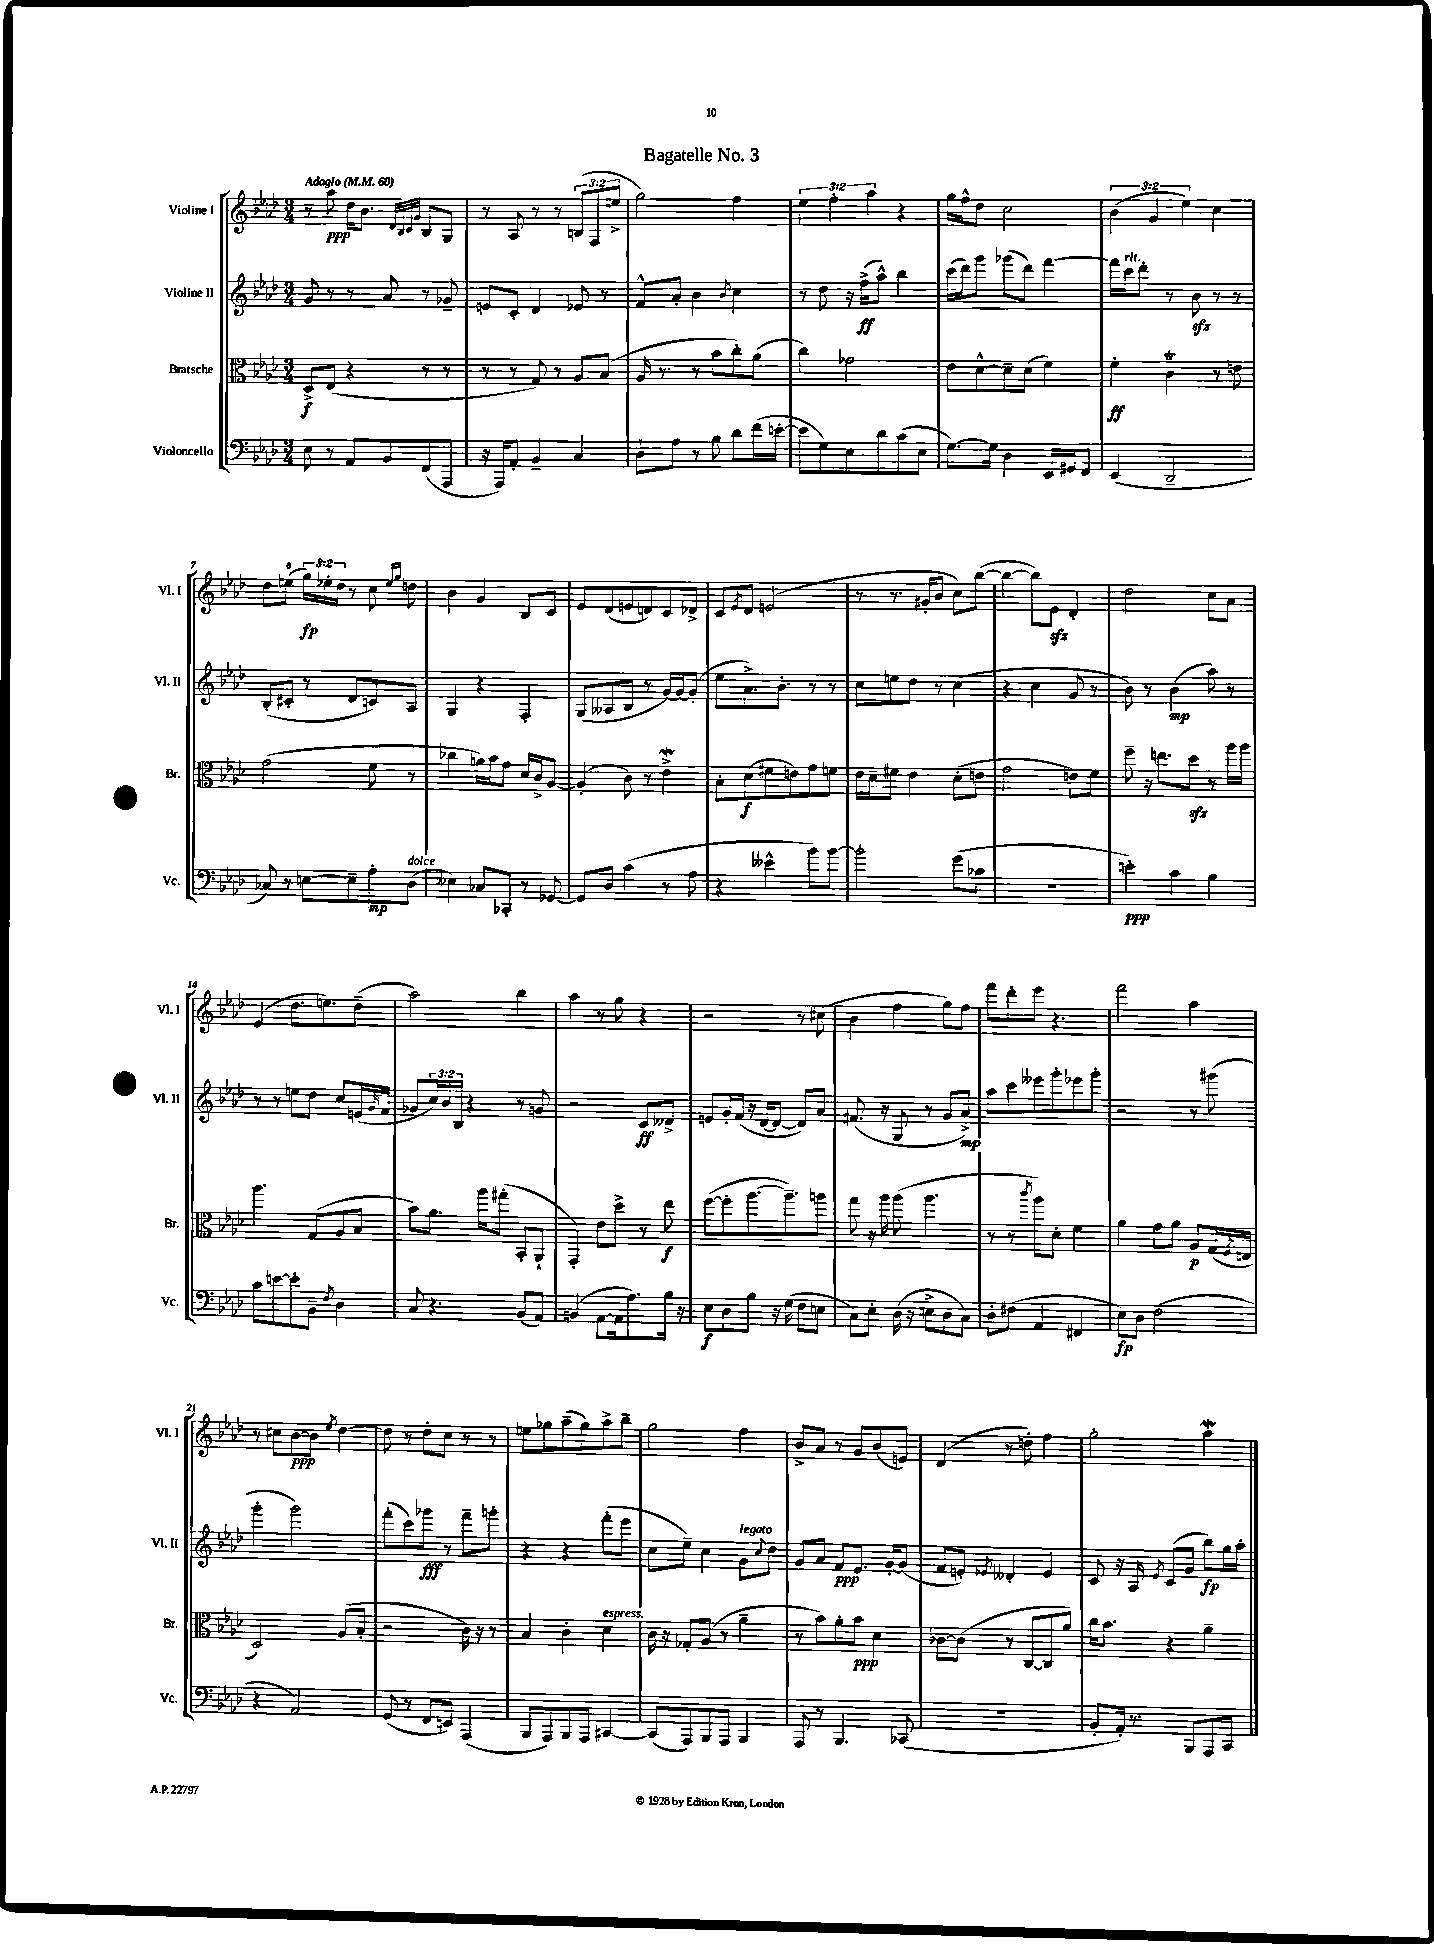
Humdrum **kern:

**kern	**dynam	**kern	**dynam	**kern	**dynam	**kern	**dynam
*part4	*part4	*part3	*part3	*part2	*part2	*part1	*part1
*staff4	*staff4	*staff3	*staff3	*staff2	*staff2	*staff1	*staff1
*I"Violoncello	*	*I"Bratsche	*	*I"Violine II	*	*I"Violine I	*
*I'Vc.	*	*I'Br.	*	*I'Vl. II	*	*I'Vl. I	*
*clefF4	*	*clefC3	*	*clefG2	*	*clefG2	*
*k[b-e-a-d-]	*	*k[b-e-a-d-]	*	*k[b-e-a-d-]	*	*k[b-e-a-d-]	*
*M3/4	*	*M3/4	*	*M3/4	*	*M3/4	*
*MM60	*	*MM60	*	*MM60	*	*MM60	*
=1	=1	=1	=1	=1	=1	=1	=1
!	!	!	!	!	!	!LO:TX:a:B:t=Adagio	!
8E-\	.	8D-^/L	f	8g/	.	8r	.
8r	.	(8E-/J	.	8r	.	8aa-\	ppp
8AA-/L	.	4r	.	8r	.	16dd-\KL	.
.	.	.	.	.	.	8.b-\J	.
8BB-/	.	.	.	8a-/	.	.	.
.	.	.	.	.	.	32qqd-/LLL	.
.	.	.	.	.	.	32qqB-/	.
.	.	.	.	.	.	32qqc/	.
.	.	.	.	.	.	32qqg/JJJ	.
(8FF/	.	8r	.	8r	.	8B-/L	.
8AAA-/J	.	8r	.	8g-X~/	.	8G/J	.
=2	=2	=2	=2	=2	=2	=2	=2
16r	.	8r	.	8en/L	.	8r	.
16AAA-/KL)	.	.	.	.	.	.	.
8AA-'/J	.	8r	.	8c'/J	.	8A-/	.
4BB-~/	.	8G/)	.	4d-/	.	8r	.
.	.	8r	.	.	.	8r	.
4C/	.	8A-/L	.	8e-X/	.	(12Bn/L	.
.	.	.	.	.	.	12F/	.
.	.	(8B-/J	.	8r	.	.	.
.	.	.	.	.	.	12een^/J	.
=3	=3	=3	=3	=3	=3	=3	=3
8D-`\L	.	16A-/	.	8f^^/L	.	2gg\)	.
.	.	8.r	.	.	.	.	.
8A-\J	.	.	.	8a-'/J	.	.	.
8r	.	8r	.	4b-\	.	.	.
8B-\	.	8b-\L	.	.	.	.	.
.	.	.	.	8qb-/	.	.	.
8d-\L	.	8cc'\)	.	4cc\	.	4ff\	.
(16f\L	.	(8a-\J	.	.	.	.	.
[16en'\JJ	.	.	.	.	.	.	.
=4	=4	=4	=4	=4	=4	=4	=4
8e\L]	.	4cc\)	.	8r	.	6ee-\	.
8G\)	.	.	.	8dd-\	.	.	.
.	.	.	.	.	.	6ff'\	.
8E-\	.	2g-X\	.	16r	.	.	.
.	.	.	.	(16ff^\KL	ff	.	.
.	.	.	.	.	.	6aa-\	.
8d-\	.	.	.	8aa-^^\J)	.	.	.
(8c\	.	.	.	4bb-\	.	4r	.
8E-\J	.	.	.	.	.	.	.
=5	=5	=5	=5	=5	=5	=5	=5
[8.G\L)	.	8e-\L	.	(16ccc\LL	.	16gg\LL	.
.	.	.	.	16ddd-\J)	.	16ff^^\J	.
.	.	[8d-^^\	.	8ggg\J	.	8dd-\J	.
16G\Jk]	.	.	.	.	.	.	.
4D-\	.	8d-~\]	.	(8ggg-X\L	.	2cc\	.
.	.	(8d-\J	.	8ddd-\J)	.	.	.
16EE-/LL	.	4f\)	.	[4fff\	.	.	.
16GG#X/J	.	.	.	.	.	.	.
8FF/J	.	.	.	.	.	.	.
=6	=6	=6	=6	=6	=6	=6	=6
(4EE-/	.	4f'\	ff	16fff\LL]	.	(6b-\	.
!	!	!	!	!LO:TX:a:i:t=rit.	!	!	!
.	.	.	.	16ccc\J	.	.	.
.	.	.	.	8ddd-'\J	.	.	.
.	.	.	.	.	.	6g/	.
2DD-~/	.	4ct\	.	8r	.	.	.
.	.	.	.	.	.	6ee-\)	.
.	.	.	.	8b-zz\	.	.	.
.	.	8r	.	8r	.	4cc\	.
.	.	8en\	.	8r	.	.	.
!!LO:LB:g=z
=7	=7	=7	=7	=7	=7	=7	=7
8C-X/)	.	(2g\	.	(8B-'/L	.	8dd-\L	.
8r	.	.	.	8c#X'/J	.	(8een\J	.
[8En\L	.	.	.	8r	.	24gg\LL)	fp
.	.	.	.	.	.	24ee-X'\	.
.	.	.	.	.	.	24dd-\JJ	.
8E~\]	.	.	.	8d-/L	.	8r	.
8A-'\	mp	8f\	.	8cn/)	.	8cc\	.
.	.	.	.	.	.	16qqee-/LL	.
.	.	.	.	.	.	16qqgg/JJ	.
!LO:TX:a:i:t=dolce	!	!	!	!	!	!	!
(8D-\J	.	8r	.	8A-/J	.	8ddn\	.
=8	=8	=8	=8	=8	=8	=8	=8
4E--X\)	.	4cc-X\	.	4G/	.	4b-\	.
8C-X/L	.	16an\LL)	.	4r	.	4g/	.
.	.	16b-\J	.	.	.	.	.
8CC-X'/J	.	8g\J	.	.	.	.	.
8r	.	16d-/LL	.	4F'/	.	8B-/L	.
.	.	16c^/J	.	.	.	.	.
[8GG-X/	.	[8A-/J	.	.	.	8c/J	.
=9	=9	=9	=9	=9	=9	=9	=9
8GG-/L]	.	(4A-'/]	.	(8G/L	.	8e-/L	.
8D-/J	.	.	.	8A--X/	.	(8d-/	.
(4c\	.	8c\)	.	8B-/J	.	8en/	.
.	.	8r	.	8r	.	8dn/)	.
8r	.	4e-W^\	.	[16g/LL)	.	8c/	.
.	.	.	.	16g/J_	.	.	.
8A-\	.	.	.	(8g'/J]	.	8d-X^/J	.
=10	=10	=10	=10	=10	=10	=10	=10
4r	.	8B-'\L	.	8ee-\L	.	8c/L	.
.	.	.	.	.	.	8qe-/	.
.	.	(8d-\	f	8.a-^\)	.	8d-/J	.
4e--X^^\	.	8f#X\	.	.	.	(2en/	.
.	.	.	.	8.b-'\J	.	.	.
.	.	8en\)	.	.	.	.	.
8b-\L)	.	8g\	.	8r	.	.	.
[8b-\J	.	8fn\J	.	8r	.	.	.
=11	=11	=11	=11	=11	=11	=11	=11
2b-'\]	.	16e-\LL	.	8cc\L	.	8r	.
.	.	16d-~\J	.	.	.	.	.
.	.	8f#X\J	.	8een\	.	8.r	.
.	.	4e-\	.	8dd-\J	.	.	.
.	.	.	.	.	.	16g#X'/KL	.
.	.	.	.	8r	.	8b-/J	.
(8g\L	.	(8d-'\L	.	(4cc\	.	8cc\L)	.
8c-X\J	.	8en\J	.	.	.	([8bb-\J	.
=12	=12	=12	=12	=12	=12	=12	=12
2.r	.	2g\	.	4r	.	4bb-\_	.
.	.	.	.	4cc\	.	8bb-\L])	.
.	.	.	.	.	.	8e-zz\J	.
.	.	8en\L)	.	8g/	.	4d-'/	.
.	.	8f\J	.	8r	.	.	.
=13	=13	=13	=13	=13	=13	=13	=13
4en'\)	ppp	8ff~\	.	8b-\)	.	2dd-\	.
.	.	16r	.	8r	.	.	.
.	.	8.een\L	.	.	.	.	.
4c\	.	.	.	(4b-\	mp	.	.
.	.	8dd-zz\J	.	.	.	.	.
4B-\	.	8r	.	8aa-\)	.	8cc\L	.
.	.	16aa-\LL	.	8r	.	8a-\J	.
.	.	16aa-\JJ	.	.	.	.	.
!!LO:LB:g=z
=14	=14	=14	=14	=14	=14	=14	=14
8c\L	.	4.aa-\	.	8r	.	(4e-/	.
[8en\	.	.	.	8r	.	.	.
8e'\]	.	.	.	8een\L	.	8.dd-\L	.
8BB-~\J	.	(8G/L	.	8dd-\J	.	.	.
.	.	.	.	.	.	8.een\)	.
8qF/	.	.	.	.	.	.	.
4D-\	.	8A-/	.	8cc/L	.	.	.
.	.	8B-/J	.	(16en/L	.	(8dd-~\J	.
.	.	.	.	16qqg/	.	.	.
.	.	.	.	16f/JJ	.	.	.
=15	=15	=15	=15	=15	=15	=15	=15
8C/	.	8b-\L)	.	8g-X/L	.	2aa-\)	.
4.r	.	8.a-\J	.	24cc/L)	.	.	.
.	.	.	.	24b-/	.	.	.
.	.	.	.	24B-/JJ	.	.	.
.	.	.	.	4r	.	.	.
.	.	16aa-\KL	.	.	.	.	.
.	.	(8gg#X'\J	.	.	.	.	.
(8BB-/L	.	8BB-'/L	.	8r	.	4bb-\	.
8AA-/J)	.	8AA-`/J	.	8gn/	.	.	.
=16	=16	=16	=16	=16	=16	=16	=16
(4BBn/	.	4GG'/)	.	2r	.	4aa-\	.
[8AA-\L	.	8e-\L	.	.	.	8r	.
16AA-\k]	.	8dd-^\J	.	.	.	8gg\	.
8.A-\)	.	.	.	.	.	.	.
.	.	8r	.	8c/L	ff	4r	.
16B-\Jk	.	8ee-\	f	8d--X^/J	.	.	.
16r	.	.	.	.	.	.	.
=17	=17	=17	=17	=17	=17	=17	=17
8E-\L	f	([8ff\L	.	8en/L	.	2r	.
8D-\	.	8ff'\]	.	16g'/L	.	.	.
.	.	.	.	(16f/JJ	.	.	.
8B-\J	.	[8.aa-\	.	16r	.	.	.
.	.	.	.	[16d-/KL	.	.	.
16r	.	.	.	8d-/J_	.	.	.
(16G\	.	8.aa-~\])	.	.	.	.	.
8F\L	.	.	.	8d-/L])	.	8r	.
8En\J	.	8aan\J	.	8a-/J	.	(8cc#X\	.
=18	=18	=18	=18	=18	=18	=18	=18
8C\L)	.	8gg\	.	(8.f#X/	.	4b-\	.
8E-'\J	.	16r	.	.	.	.	.
.	.	16aa-\	.	16r	.	.	.
(16D-\	.	(8aa-\	.	8G/	.	4ff\	.
16r	.	.	.	.	.	.	.
8En^\L	.	4.aa-\	.	8r	.	.	.
8D-\	.	.	.	8g/L	.	8gg\L)	.
8C\J)	.	.	.	8a-^/J)	mp	8ff\J	.
=19	=19	=19	=19	=19	=19	=19	=19
8D-'\L	.	8r	.	8aa-\L	.	8fff\L	.
(8F#X\J	.	8r	.	8ccc\	.	8ddd-'\	.
.	.	8qccc/	.	.	.	.	.
4AA-/	.	8aa-\L)	.	8eee--X\	.	8eee-\J	.
.	.	8d-'\J	.	8ggg'\	.	4.r	.
4FF#X/	.	4f\	.	8eee-X\	.	.	.
.	.	.	.	8ggg'\J	.	.	.
=20	=20	=20	=20	=20	=20	=20	=20
8E-\L)	fp	4a-\	.	2r	.	2fff\	.
8D-\J	.	.	.	.	.	.	.
(2F\	.	8g\L	.	.	.	.	.
.	.	8a-\J	.	.	.	.	.
.	.	8A-/L	p	8r	.	4aa-\	.
.	.	(16G/L	.	(8ggg#X\	.	.	.
.	.	8qF/	.	.	.	.	.
.	.	16En/JJ	.	.	.	.	.
!!LO:LB:g=z
=21	=21	=21	=21	=21	=21	=21	=21
4r	.	2D-/)	.	4ggg'\	.	8r	.
.	.	.	.	.	.	8cc#X\L	.
2AA-/)	.	.	.	2ggg\)	.	[8b-\	ppp
.	.	.	.	.	.	8b-\J]	.
.	.	.	.	.	.	8qee-/	.
.	.	(8A-/L	.	.	.	[4dd-\	.
.	.	8B-'/J	.	.	.	.	.
=22	=22	=22	=22	=22	=22	=22	=22
(8GG/	.	2r	.	(8fff'\L	.	8dd-\]	.
8r	.	.	.	8ccc\)	.	8r	.
8FF/L	.	.	.	8ggg-X\J	fff	8dd-'\L	.
8EEn/J)	.	.	.	8r	.	8cc\J	.
(4AAA-/	.	16c\)	.	8fff~\L	.	8r	.
.	.	16r	.	.	.	.	.
.	.	8r	.	8gggn'\J	.	8r	.
=23	=23	=23	=23	=23	=23	=23	=23
8BBB-/L	.	4B-/	.	4r	.	8een\L	.
8AAA-/)	.	.	.	.	.	8gg-X\	.
8BBB-/	.	4c'\	.	4r	.	(8aa-~\	.
8AAA-/J	.	.	.	.	.	8gg-\)	.
!	!	!LO:TX:a:i:t=espress.	!	!	!	!	!
[4CC#X/	.	4d-\	.	(8fff'\L	.	8aa-^\	.
.	.	.	.	8eee-\J	.	8bb-~\J	.
=24	=24	=24	=24	=24	=24	=24	=24
(8CC#/L]	.	16c\	.	8cc\L	.	2gg\	.
.	.	16r	.	.	.	.	.
8AAA-/)	.	8G-X'/L	.	8ee-~\J)	.	.	.
8BBB-/	.	(8A-/J	.	4cc\	.	.	.
8AAA-/J	.	8r	.	.	.	.	.
!	!	!	!	!LO:TX:a:i:t=legato	!	!	!
4BBB-/	.	4a-~\	.	8g\L	.	4ff\	.
.	.	.	.	8qqcc/	.	.	.
.	.	.	.	8dd-\J	.	.	.
=25	=25	=25	=25	=25	=25	=25	=25
8AAA-/	.	8r	.	8g/L	.	8b-^/L	.
8r	.	8b-\L)	.	8a-/J	.	8a-/J	.
4.BBB-/	.	8a-'\	.	8f/L	ppp	8r	.
.	.	8b-\J	ppp	8.e-/J	.	8g/L	.
.	.	4d-\	.	.	.	(8b-/	.
.	.	.	.	[16g'/KL	.	.	.
(8CC-X/	.	.	.	(8g/J]	.	8en/J)	.
=26	=26	=26	=26	=26	=26	=26	=26
2.r	.	[8c-X\L	.	8f/L	.	(4d-/	.
.	.	(8c-\J]	.	8en'/J)	.	.	.
.	.	.	.	8qe-X/	.	.	.
.	.	8r	.	4d--X'/	.	8r	.
.	.	[8C/L	.	.	.	8ddn'\)	.
.	.	8C/]	.	4e-/	.	4ff\	.
.	.	8a-/J)	.	.	.	.	.
=27	=27	=27	=27	=27	=27	=27	=27
8BB-'/L	.	16cc\KL	.	8c/	.	2gg'\	.
.	.	8.b-\J	.	.	.	.	.
16AA-'/Jk)	.	.	.	16r	.	.	.
8.r	.	.	.	16A-/	.	.	.
.	.	.	.	8qe-/	.	.	.
.	.	4r	.	(8c/L	.	.	.
8BBB-/L	.	.	.	8g/J	.	.	.
8AAA-/	.	4a-~\	.	8bb-\L)	fp	4aa-w\	.
8CC/J	.	.	.	16gg\L	.	.	.
.	.	.	.	16aa-'\JJ	.	.	.
==	==	==	==	==	==	==	==
*-	*-	*-	*-	*-	*-	*-	*-
